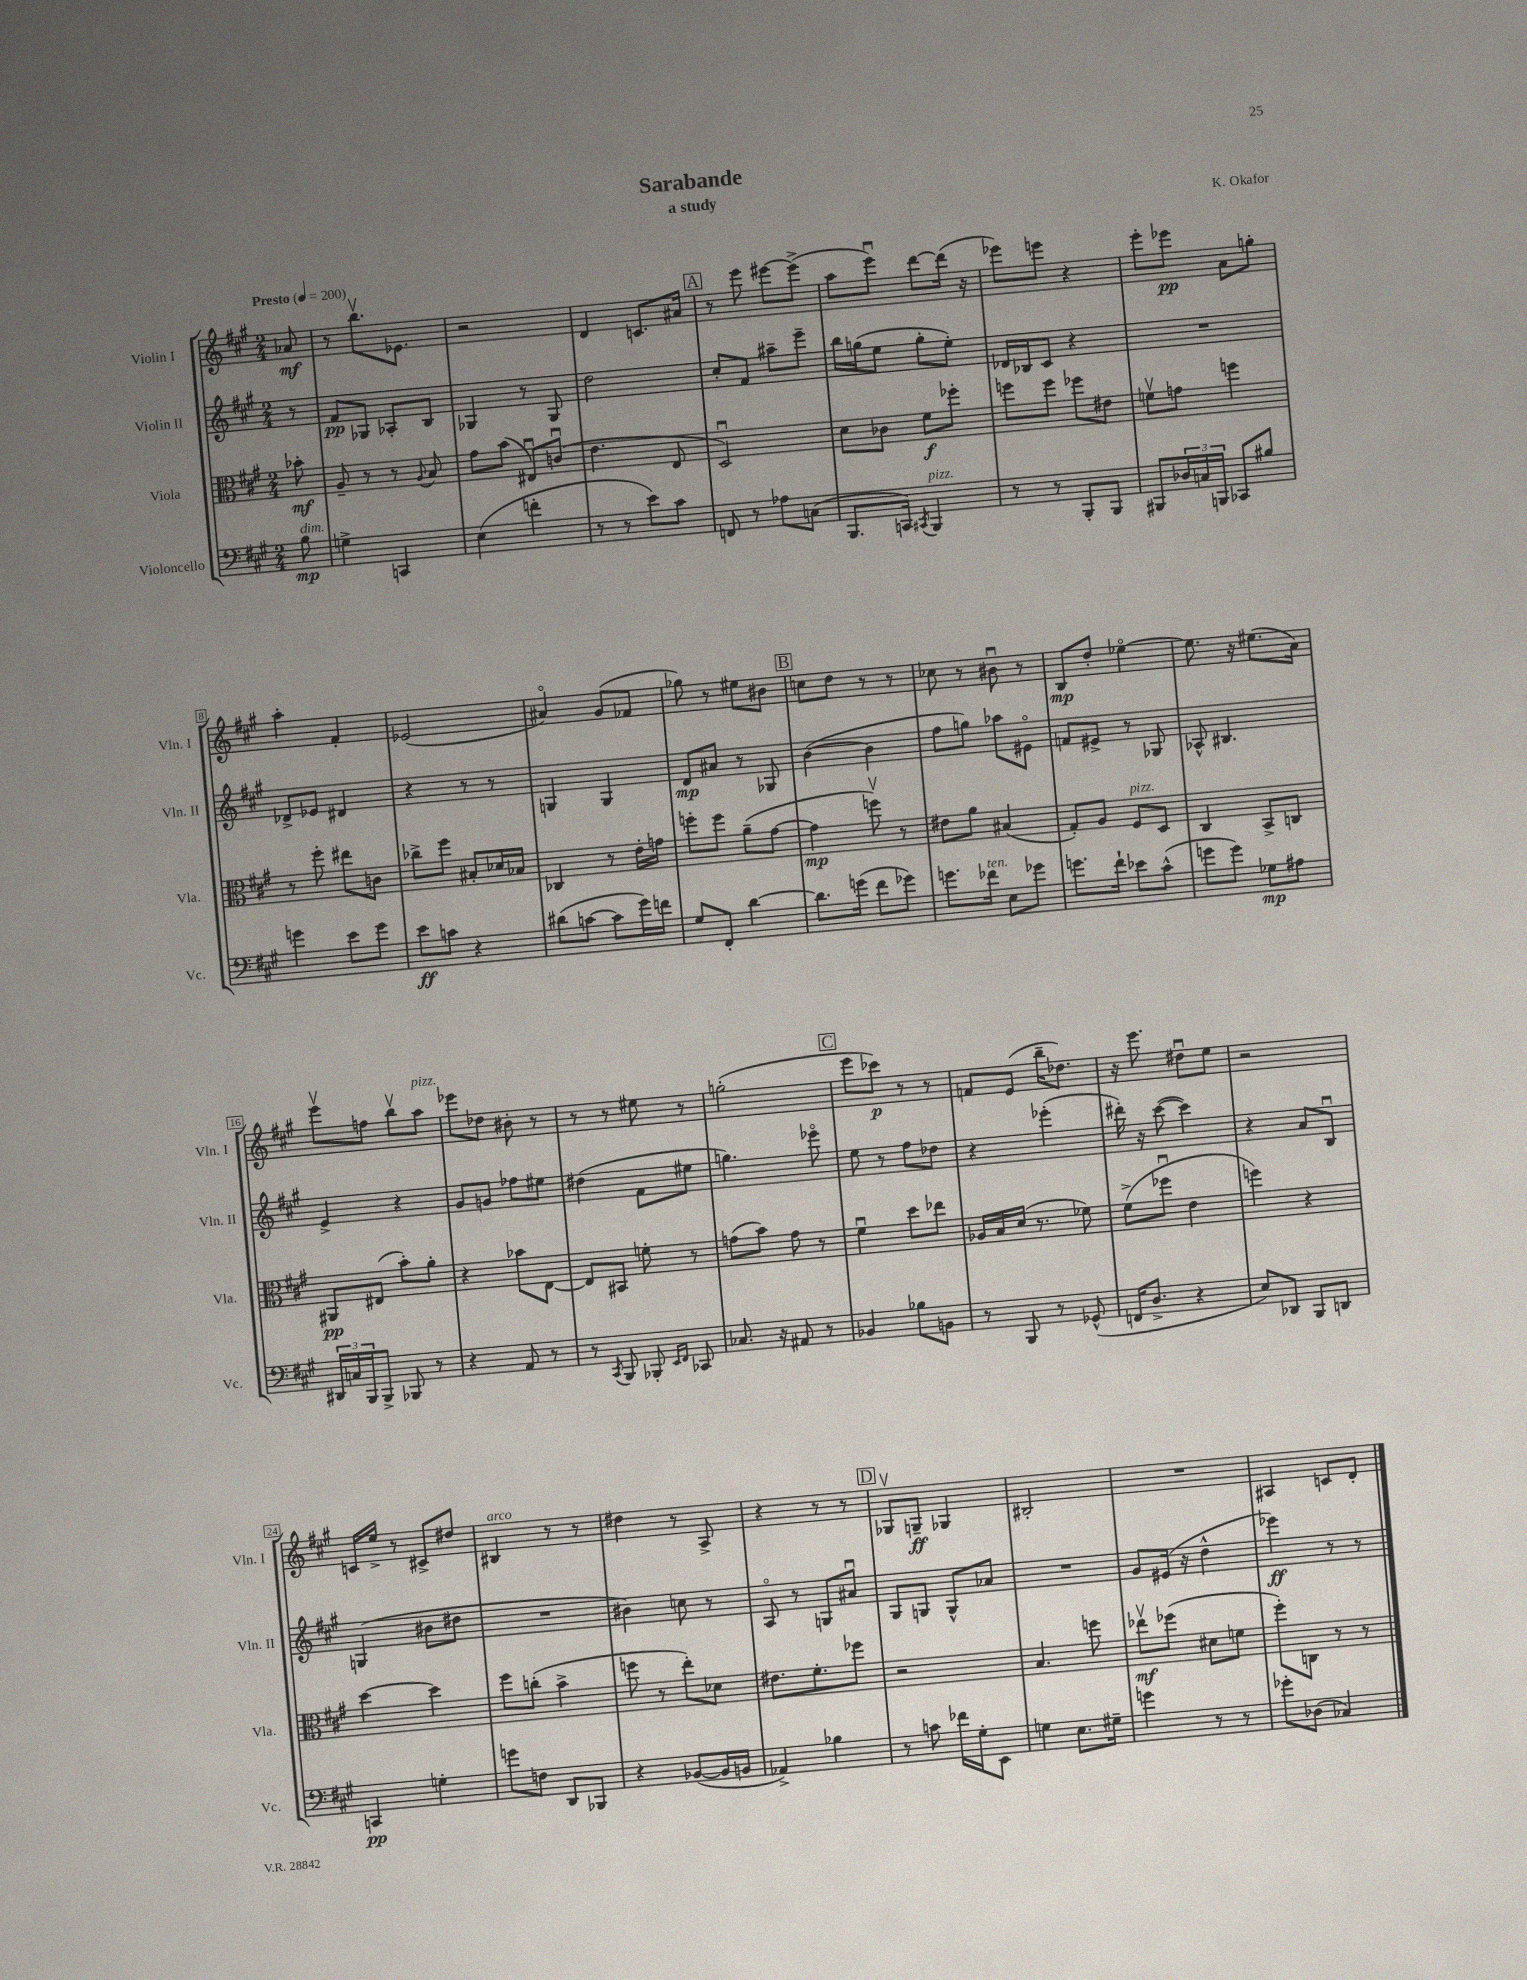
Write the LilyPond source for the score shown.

\header { title = "Sarabande" composer = "K. Okafor" subtitle = "a study" }
<<
\new StaffGroup <<
\new Staff = "s0" \with { instrumentName = "Violin I" shortInstrumentName = "Vln. I" } {
    \clef treble \key a \major \numericTimeSignature \time 2/4 \partial 8 \tempo "Presto" 4 = 200
    aes'8\mf |
    r8 b''8.\upbow ees'8. |
    r2 |
    d'4 c'8. ais'16 |
    \mark \markup { \box "A" } r8 e'''8 eis'''8~ eis'''8->( |
    a''8 e'''8\downbow) d'''8~ d'''16( r16 |
    ees'''8) e'''8 r4 |
    e'''8-. ees'''8\pp a'8 g''8-. |
    a''4-. fis'4-. |
    ees'2( |
    ais'4\flageolet) gis'8( fes'8 |
    ges''8) r8 eis''8 bis'8 |
    \mark \markup { \box "B" } c''8 d''8 r8 r8 |
    ces''8 r8 bis'8\downbow r8 |
    b8\mp d''8-. ees''4~\flageolet |
    ees''8. r16 eis''8.( a'16) |
    e'''8\upbow f''8 b''8\upbow a''8^\markup { \italic "pizz." } |
    ees'''8 des''8 bis'8-. r8 |
    r8 r8 eis''8 r8 |
    g''2-.( |
    \mark \markup { \box "C" } e'''8 ces'''8\p) r8 r8 |
    f'8 e'8( b''16-- des''8.) |
    r16 e'''8. dis''8\downbow e''8 |
    r2 |
    c'16 e''16-> r8 cis'8-> dis''8 |
    bis4^\markup { \italic "arco" } r8 r8 |
    dis''4 r8 a8-> |
    r4 r8 r8 |
    \mark \markup { \box "D" } ges8\upbow g8--\ff ges4 |
    bis2-. |
    R2 |
    ais4 c'8 d'8-. \bar "|." |
}
\new Staff = "s1" \with { instrumentName = "Violin II" shortInstrumentName = "Vln. II" } {
    \clef treble \key a \major \numericTimeSignature \time 2/4 \partial 8
    r8 |
    fis'8\pp ges8 aes8-. b8 |
    ges4 r8 ges8 |
    d''2 |
    \mark \markup { \box "A" } cis''8-. fis'8 ais''8-- e'''8-- |
    b''16 g''16( e''8 g''8-. e''8-.) |
    des'16 bes16 cis'8 r4 |
    R2 |
    des'8-> ees'8 dis'4 |
    r4 r8 r8 |
    g4 g4 |
    d'8\mp ais'8 r8 ges8 |
    \mark \markup { \box "B" } b'4~( b'4 |
    fis''8 g''8) aes''8 eis'8\flageolet |
    f'8 eis'8-> r8 ges8 |
    aes8-^ bis4. |
    e'4-> r4 |
    gis'8 g'8 fes''8 eis''8 |
    dis''4( fis'8 eis''8 |
    g''4.) ees'''8\flageolet |
    \mark \markup { \box "C" } e''8 r8 fis''8 des''8 |
    r4 ees'''4-.( |
    dis'''16-.) r16 cis'''8~( cis'''4) |
    r4 a'8 b8\downbow |
    g4( bis'8 dis''8 |
    R2 |
    bis'4) c''8 r8 |
    a8\flageolet r8 g8 ais'8\downbow |
    \mark \markup { \box "D" } gis8 g8 g8-^ aes'8 |
    R2 |
    gis'8 eis'16( r16 d''4-^ |
    ees'''4\ff) r8 r8 \bar "|." |
}
\new Staff = "s2" \with { instrumentName = "Viola" shortInstrumentName = "Vla." } {
    \clef alto \key a \major \numericTimeSignature \time 2/4 \partial 8
    bes'8-.\mf |
    a8-- r8 r8 \appoggiatura { a8 } b8 |
    gis'8 b'8( eis8\downbow) c'8\downbow( |
    e'4. e8 |
    \mark \markup { \box "A" } d2\downbow) |
    d'8 ces'8 fis'8\f fes''8-. |
    f''8 f''8 fes''8 eis'8 |
    f'8\upbow g'8 f''4 |
    r8 fis''8-. eis''8 c'8 |
    ces''8-> fis''8 bis8-. des'16 bes16 |
    ces4 r8 e'16-. g'16 |
    f''8-. f''8 a'8--( gis'8~ |
    \mark \markup { \box "B" } gis'4\mp f''8\upbow) r8 |
    eis'8 a'8 bis4( |
    gis8-.) a8 fis8^\markup { \italic "pizz." } d8 |
    cis4 b,8-> c8 |
    ais,8\pp eis8( b'8-.) a'8-. |
    r4 bes'8 e8~ |
    e8 bis,8 f'8-. r8 |
    g'8( b'8) g'8 r8 |
    \mark \markup { \box "C" } fis'4\downbow d''8 ees''8 |
    aes16 b16 d'16( r8. fes'8) |
    fis'8->( fes''8\downbow e'4 |
    f''4) r4 |
    d''4~ d''4 |
    fis''8 c''8-.( b'4-> |
    f''8 r8 e''8-.) des'8 |
    eis'8. fis'8.-. fes''8 |
    \mark \markup { \box "D" } r2 |
    b4. f''8 |
    ees''8\upbow\mf fes''8( dis'8 f'8 |
    fis''8-.) c8 r8 r8 \bar "|." |
}
\new Staff = "s3" \with { instrumentName = "Violoncello" shortInstrumentName = "Vc." } {
    \clef bass \key a \major \numericTimeSignature \time 2/4 \partial 8
    b8\mp^\markup { \italic "dim." } |
    g4-> c,4 |
    e4( f'4-. |
    r8 r8 e'8) cis'8 |
    \mark \markup { \box "A" } f,8 r8 aes8 c8( |
    b,,8. c,16) \acciaccatura { cis,8 } b,,4^\markup { \italic "pizz." } |
    r8 r8 b,,8-. b,,8 |
    bis,,8 \tuplet 3/2 { des16 c16 b,,16 } ces,8 bis8 |
    g'4 e'8 g'8 |
    e'8\ff c'8 r4 |
    dis'8( c'8~ c'8 gis'16) f'16 |
    gis8 fis,8-. d'4~ |
    \mark \markup { \box "B" } d'8. g'16( fis'8 ges'8) |
    g'8. fes'16^\markup { \italic "ten." } e8 ges'8 |
    g'8. fis'16-! ees'8 cis'8-^( |
    g'8 g'8) ges8\mp ais8 |
    \tuplet 3/2 { dis,16 c16 b,,16 } b,,8-> bes,,8 r8 |
    r4 a,8 r8 |
    r8 \acciaccatura { cis,8 } b,,8 bes,,8-. \grace { e,16 fis,16 } ces,8 |
    ces8. r16 ais,8 r8 |
    \mark \markup { \box "C" } bes,4 bes8 b,8 |
    r8 b,,8 r8 ges,8-^( |
    f,16 d8.-> r4 |
    e8) des,8 b,,8 d,8 |
    c,4\pp g4-. |
    g'8 f8 d,8 bes,,8 |
    r4 bes,8~( bes,16 b,16 |
    aes,4->) bes4 |
    \mark \markup { \box "D" } r8 c'8 fes'16 gis16-. e,8 |
    g4 e8. gis16-- |
    g'4 r8 r8 |
    ges'8-. des8( ces4) \bar "|." |
}
>>
>>
\layout { \context { \Score \override BarNumber.stencil = #(make-stencil-boxer 0.1 0.3 ly:text-interface::print) } }
